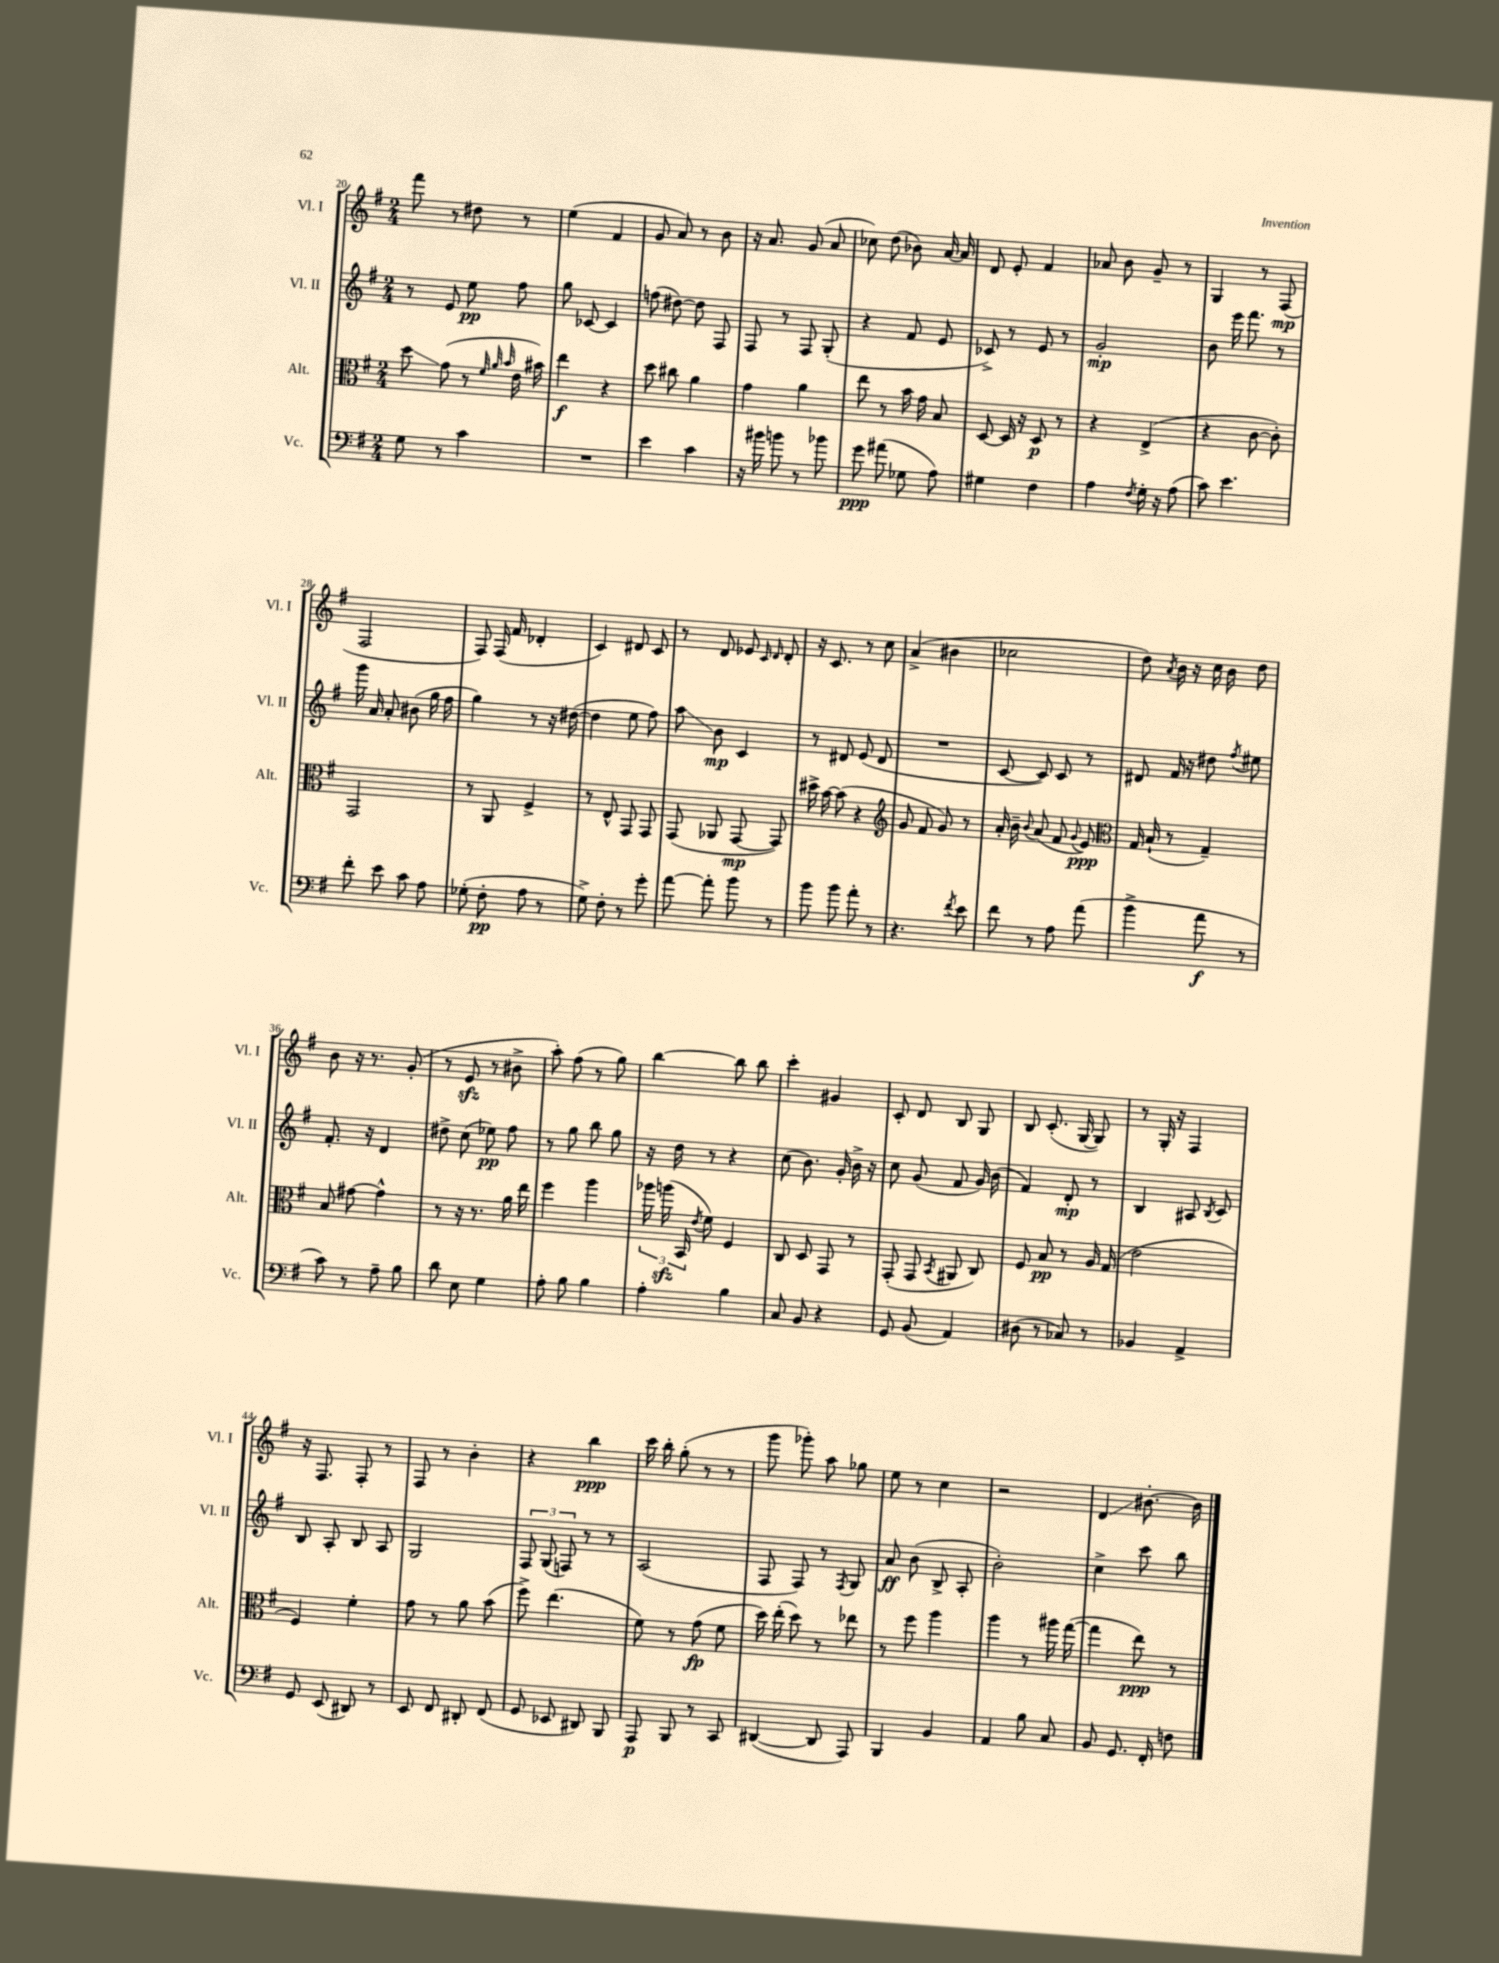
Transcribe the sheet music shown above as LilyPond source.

<<
\new StaffGroup <<
\new Staff = "s0" \with { instrumentName = "Vl. I" shortInstrumentName = "Vl. I" } {
    \clef treble \key g \major \numericTimeSignature \time 2/4
    \autoBeamOff fis'''8 r8 dis''8 r8 |
    e''4( fis'4 |
    g'8 a'8) r8 b'8 |
    r16 a'8. g'8( a'8 |
    ces''8) d''8( bes'8) a'16~ a'16 |
    d'8 e'8-. fis'4 |
    aes'8 b'8 g'8-- r8 |
    g4 r8 fis8\mp( |
    fis2 |
    fis8) fis16( fis'16 des'4-. |
    c'4) dis'8 c'8 |
    r8 d'8 ees'8 \grace { c'16 d'16 } d'8-. |
    r16 c'8. r8 c''8 |
    a'4->( bis'4 |
    ces''2 |
    d''8) \acciaccatura { a'8 } b'16 r16 c''16 b'16 d''8 |
    b'8 r16 r8. g'8-.( |
    r8 e'8\sfz r8 bis'8-> |
    a''8-.) fis''8( r8 g''8) |
    b''4~ b''8 b''8 |
    c'''4-. gis'4 |
    c'8-. d'8 b8 g8 |
    b8 c'8.-.( g16~ g8) |
    r8 g16-. r16 fis4 |
    r16 fis8. fis8-. r8 |
    fis8 r8 b'4-. |
    r4 b''4\ppp |
    c'''16 b''16-. g''8-.( r8 r8 |
    g'''8 ges'''8-.) a''8 ges''8 |
    e''8 r8 c''4 |
    r2 |
    d'4\glissando bis'8.~-. bis'16 \bar "|." |
}
\new Staff = "s1" \with { instrumentName = "Vl. II" shortInstrumentName = "Vl. II" } {
    \clef treble \key g \major \numericTimeSignature \time 2/4
    \autoBeamOff r8 e'8 e''8\pp fis''8 |
    g''8 ces'8~ ces'4 |
    f''8( dis''8~) dis''8 fis8 |
    fis8 r8 fis8 g8-.( |
    r4 fis'8 e'8 |
    ces'8->) r8 e'8 r8 |
    g'2-.\mp |
    b'8 e'''16 fis'''8. r8 |
    g'''16 a'16 a'8-. bis'8( g''16 fis''16 |
    g''4) r8 r16 dis''16~( |
    dis''4 e''8 fis''8) |
    a''8\glissando b'8\mp c'4 |
    r8 dis'8 e'8( dis'8 |
    R2 |
    c'8~ c'8) c'8 r8 |
    dis'8 fis'16 r16 dis''8 \acciaccatura { fis''8 } eis''8 |
    fis'8.-. r16 d'4 |
    dis''8-> c''8( ees''8\pp) fis''8 |
    r8 g''8 b''8 g''8 |
    r16 d''16 r8 r4 |
    c''8( b'8.) g'16-. b'16-> r16 |
    c''8 g'8( fis'8 g'16) b'16( |
    fis'4) d'8-.\mp r8 |
    b4 ais8 \acciaccatura { b8 } c'8 |
    b8 a8-. b8 a8 |
    g2 |
    \tuplet 3/2 { fis8 g8( f8) } r8 r8 |
    a2( |
    fis8 fis8) r8 \acciaccatura { fis8 } g8 |
    a'8\ff b'8( b8-> a8-. |
    b'2-.) |
    c''4-> c'''8 b''8 \bar "|." |
}
\new Staff = "s2" \with { instrumentName = "Alt." shortInstrumentName = "Alt." } {
    \clef alto \key g \major \numericTimeSignature \time 2/4
    \autoBeamOff d''8\glissando g'8( r8 \grace { fis'32 a'32 b'32 } e'16 bis'16) |
    e''4\f r4 |
    d''8 cis''8 a'4 |
    g'4 a'4 |
    e''8 r8 b'16 g'16 b8 |
    d8~ d16 r16 d8\p r8 |
    r4 e4->( |
    r4 c'8~ c'8-.) |
    g,2 |
    r8 a,8 fis4-> |
    r8 e8-^ g,8 g,8 |
    g,8( aes,8 g,8~\mp g,8) |
    dis''16-> b'16~ b'8( r4 |
    \clef treble g'8 fis'8 g'8) r8 |
    a'16-. b'16-- \appoggiatura { b'8 } a'8( fis'8 \appoggiatura { g'8 } e'8\ppp) |
    \clef alto g16 b16-!( r8 g4--) |
    b8 gis'8~ gis'4-^ |
    r8 r16 r8. a'16 e''16 |
    fis''4 a''4 |
    \tuplet 3/2 { aes''16 a''16\sfz( b,16 } \acciaccatura { e'8 } fis'8) fis4 |
    c8 d8 g,8 r8 |
    g,8-.( g,8 \acciaccatura { b,8 } ais,8 c8) |
    fis8 b8\pp r8 a16 g16( |
    e'2 |
    fis4) fis'4-. |
    g'8 r8 a'8 b'8( |
    fis''8->) e''4.( |
    fis'8) r8 g'8\fp( fis'8 |
    d''16) e''16-.( d''8) r8 ees''8 |
    r8 fis''8 a''4 |
    a''4 r8 ais''16 g''16~( |
    g''4 e''8\ppp) r8 \bar "|." |
}
\new Staff = "s3" \with { instrumentName = "Vc." shortInstrumentName = "Vc." } {
    \clef bass \key g \major \numericTimeSignature \time 2/4
    \autoBeamOff g8 r8 c'4 |
    R2 |
    e'4 c'4 |
    r16 bis'16 b'8 r8 bes'8 |
    g'8\ppp ais'8( ges8 a8) |
    gis4 fis4 |
    a4 \acciaccatura { fis8 } g16-. r16 a8( |
    c'8) e'4. |
    fis'8-. e'8 c'8 a8 |
    ges8-.( fis8-.\pp a8 r8 |
    g8->) fis8-. r8 g'8-. |
    a'8~ a'8-. b'8 r8 |
    b'8 b'8 a'8-. r8 |
    r4. \acciaccatura { fis'8 } e'8 |
    fis'8 r8 a8 a'8( |
    b'4-> a'8\f r8 |
    c'8) r8 a8-- b8 |
    d'8 e8 g4 |
    a8-. b8 b4 |
    a4-. b4 |
    c8 b,8 r4 |
    g,8 b,8( a,4) |
    dis8( r8 ces8) r8 |
    bes,4 a,4-> |
    g,8 e,8( dis,8) r8 |
    e,8 fis,8 dis,8-. fis,8( |
    g,8 ees,8 dis,8) b,,8 |
    a,,8\p b,,8 r8 c,8 |
    dis,4~( dis,8 a,,8) |
    b,,4 b,4 |
    a,4 b8 c8 |
    b,8 g,8. fis,16-. f8 \bar "|." |
}
>>
>>
\layout { \context { \Score currentBarNumber = #20 } }
